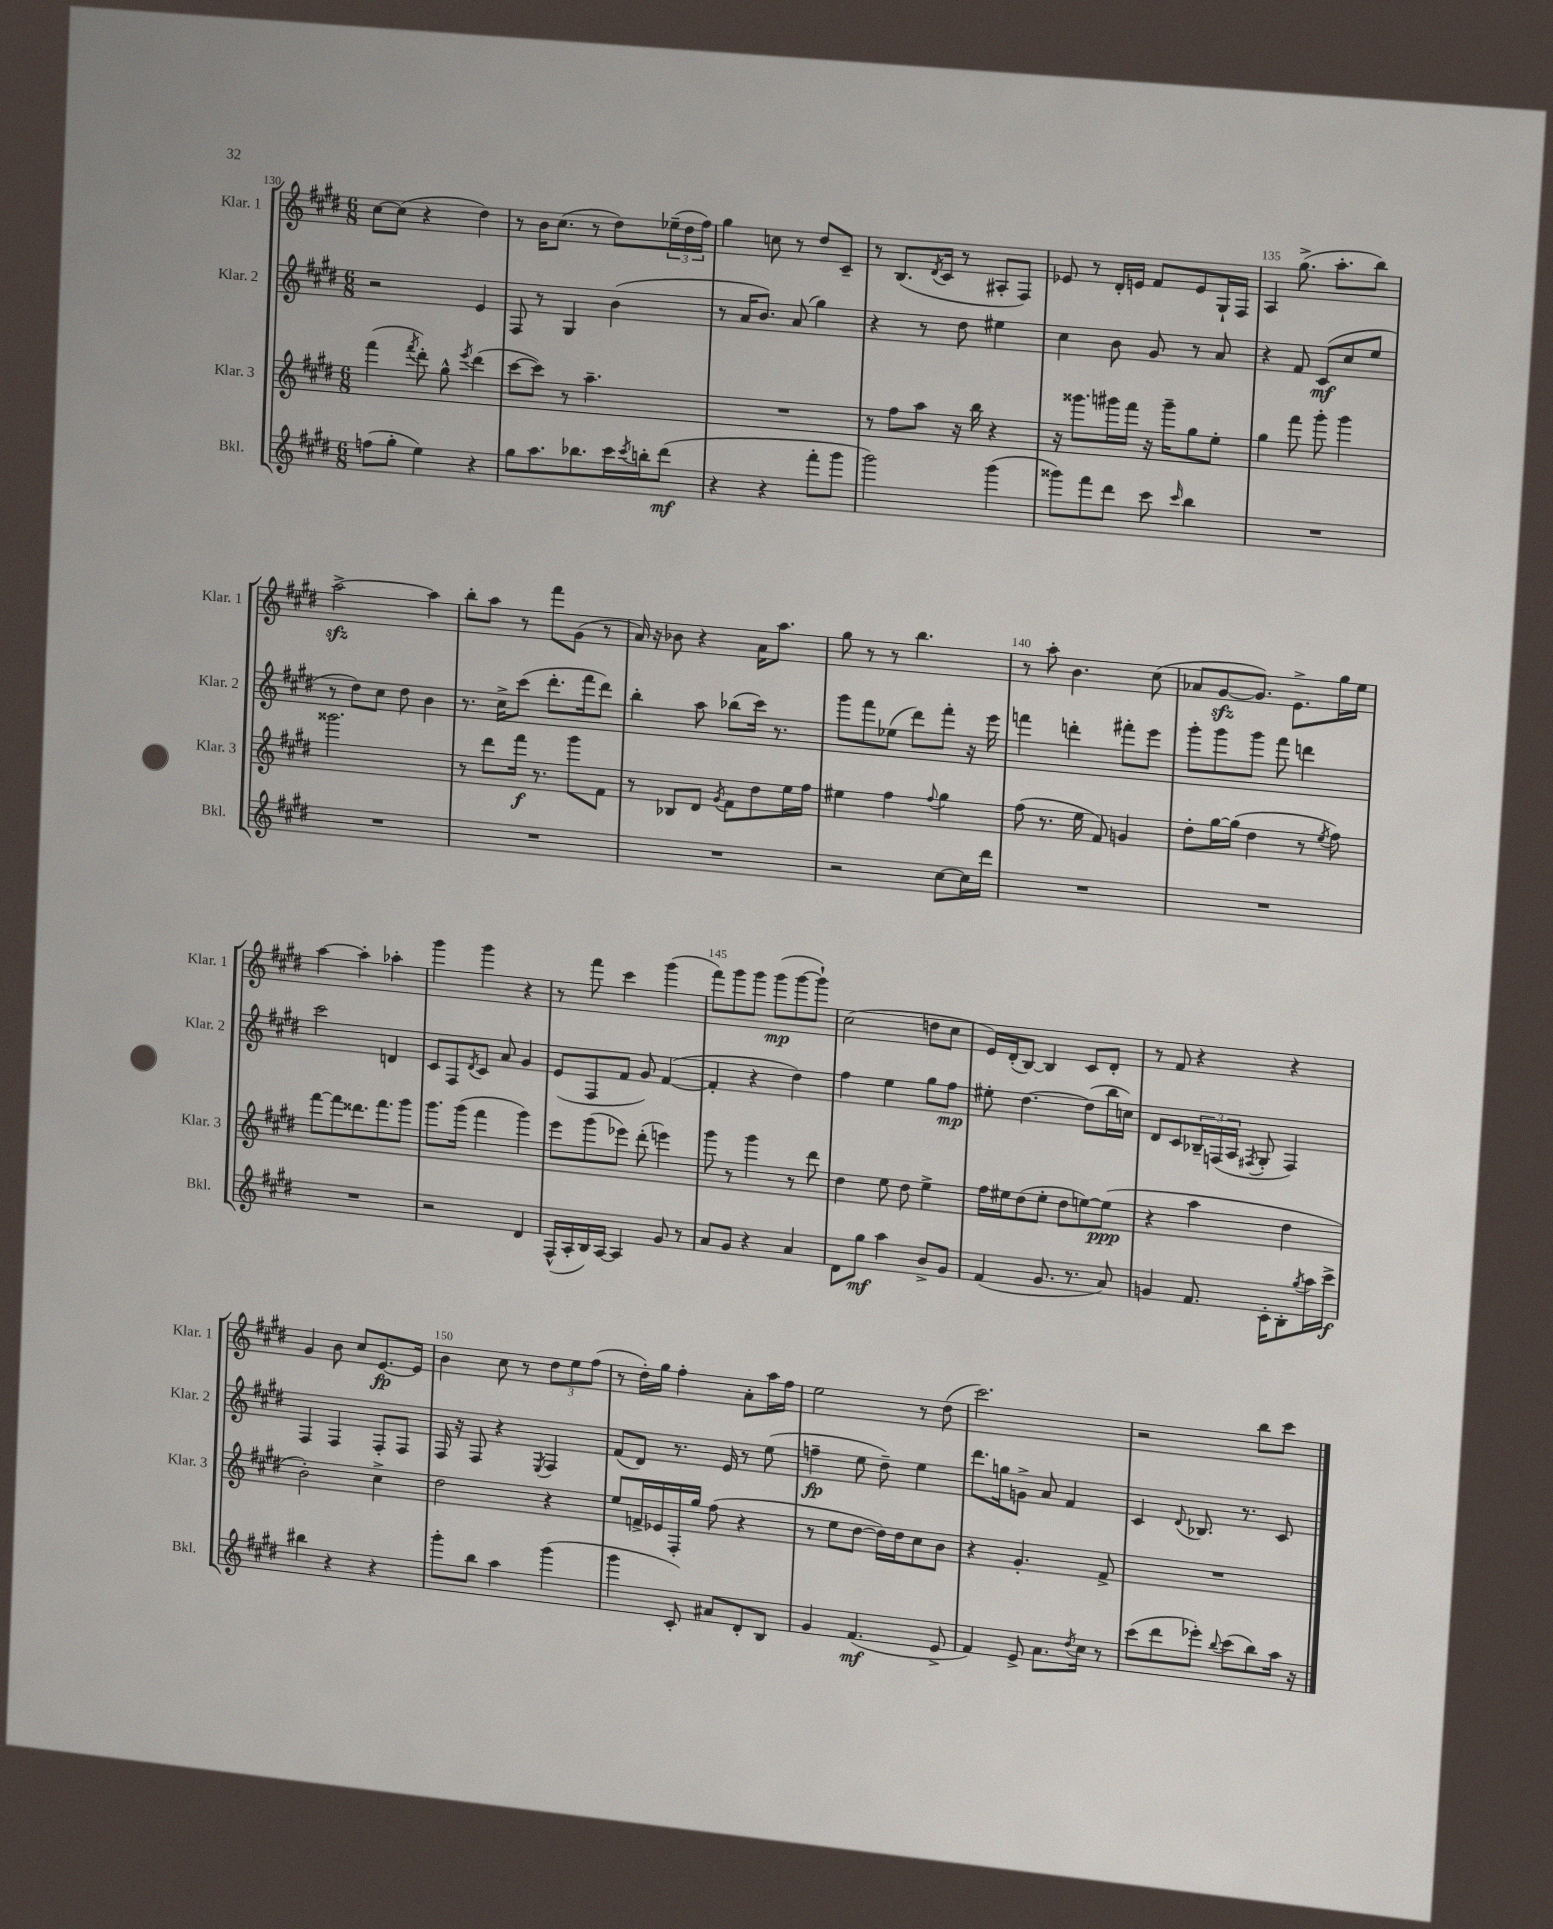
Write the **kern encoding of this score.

**kern	**dynam	**kern	**dynam	**kern	**dynam	**kern	**dynam
*part4	*part4	*part3	*part3	*part2	*part2	*part1	*part1
*staff4	*staff4	*staff3	*staff3	*staff2	*staff2	*staff1	*staff1
*I"Bkl.	*	*I"Klar. 3	*	*I"Klar. 2	*	*I"Klar. 1	*
*I'Bkl.	*	*I'Klar. 3	*	*I'Klar. 2	*	*I'Klar. 1	*
*clefG2	*	*clefG2	*	*clefG2	*	*clefG2	*
*k[f#c#g#d#]	*	*k[f#c#g#d#]	*	*k[f#c#g#d#]	*	*k[f#c#g#d#]	*
*M6/8	*	*M6/8	*	*M6/8	*	*M6/8	*
=130	=130	=130	=130	=130	=130	=130	=130
(8ffn\L	.	(4fff#\	.	2r	.	[8cc#\L	.
8gg#'\J	.	.	.	.	.	(8cc#\J]	.
.	.	8qfff#/	.	.	.	.	.
4ee\)	.	8ddd#'\)	.	.	.	4r	.
.	.	8gg#^^\	.	.	.	.	.
.	.	8qeee/	.	.	.	.	.
4r	.	(4ddd#\	.	4e/	.	4dd#\)	.
=131	=131	=131	=131	=131	=131	=131	=131
8gg#\L	.	[8ccc#\L	.	8F#/	.	8r	.
8.aa\	.	8ccc#\J])	.	8r	.	16b\KL	.
.	.	.	.	.	.	(8.cc#\J	.
.	.	8r	.	4G#/	.	.	.
8.bb-X\	.	.	.	.	.	.	.
.	.	4.aa~\	.	.	.	8r	.
16ccc#\L	.	.	.	(4b\	.	8dd#\L)	.
8qccc#/	.	.	.	.	.	.	.
16bbn'\J	.	.	.	.	.	.	.
(8ddd#\J	mf	.	.	.	.	(24ee-X~\L	.
.	.	.	.	.	.	24dd#\	.
.	.	.	.	.	.	24ff#\JJ)	.
=132	=132	=132	=132	=132	=132	=132	=132
4r	.	2.r	.	8r	.	4gg#\	.
.	.	.	.	16a/KL	.	.	.
.	.	.	.	8.b/J)	.	.	.
4r	.	.	.	.	.	8ccn\	.
.	.	.	.	(8a/	.	8r	.
8fff#'\L	.	.	.	4gg#\)	.	8dd#/L	.
8ggg#\J	.	.	.	.	.	8c#~/J	.
=133	=133	=133	=133	=133	=133	=133	=133
2ggg#\)	.	8r	.	4r	.	8r	.
.	.	8ff#\L	.	.	.	(8.B/L	.
.	.	8aa\J	.	8r	.	.	.
.	.	.	.	.	.	8qd#/	.
.	.	.	.	.	.	16c#/Jk	.
.	.	16r	.	8dd#\	.	8r	.
.	.	16bb\	.	.	.	.	.
(4ggg#\	.	4r	.	4ee#X\	.	8A#X'/L	.
.	.	.	.	.	.	8F#/J)	.
=134	=134	=134	=134	=134	=134	=134	=134
8ggg##X\L)	.	16r	.	4cc#\	.	8e-X/	.
.	.	8.ggg##X\L	.	.	.	.	.
8fff#\	.	.	.	.	.	8r	.
8ddd#\J	.	16ggg#X\L	.	8b\	.	16d#'/LL	.
.	.	16fff#\JJ	.	.	.	16en/JJ	.
8ccc#\	.	16r	.	8g#/	.	8f#/L	.
.	.	16ggg#~\KL	.	.	.	.	.
16qqccc#/	.	.	.	.	.	.	.
4bb\	.	8gg#\	.	8r	.	8e/	.
.	.	8ee'\J	.	8a/	.	16G#`/L	.
.	.	.	.	.	.	16F#/JJ	.
=135	=135	=135	=135	=135	=135	=135	=135
2.r	.	4gg#\	.	4r	.	4A/	.
.	.	8fff#\	.	8f#/	.	(8.gg#^\	.
.	.	8ggg#'\	.	(8c#/L	mf	.	.
.	.	.	.	.	.	8.aa'\L	.
.	.	4ggg#\	.	8cc#/	.	.	.
.	.	.	.	8ee/J	.	8bb\J)	.
!!LO:LB:g=z
=136	=136	=136	=136	=136	=136	=136	=136
2.r	.	2.ggg##X\	.	8r	.	[2aazz^\	.
.	.	.	.	8dd#\L)	.	.	.
.	.	.	.	8cc#\J	.	.	.
.	.	.	.	8dd#\	.	.	.
.	.	.	.	4b\	.	4aa\]	.
=137	=137	=137	=137	=137	=137	=137	=137
2.r	.	8r	.	8.r	.	8bb'\L	.
.	.	8ddd#\L	.	.	.	8aa\J	.
.	.	.	.	16cc#^\KL	.	.	.
.	.	16fff#\Jk	f	(8ccc#\J	.	8r	.
.	.	8.r	.	.	.	.	.
.	.	.	.	8.ddd#'\L	.	8fff#\L	.
.	.	8ggg#\L	.	.	.	(8g#\J	.
.	.	.	.	16fff#\k	.	.	.
.	.	8f#\J	.	8ddd#\J)	.	8r	.
=138	=138	=138	=138	=138	=138	=138	=138
2.r	.	8r	.	4bb'\	.	16a/)	.
.	.	.	.	.	.	16r	.
.	.	8B-X/L	.	.	.	8b-X\	.
.	.	8d#/J	.	8aa\	.	4r	.
.	.	8qg#/	.	.	.	.	.
.	.	8f#\L	.	(8bb-X\L	.	.	.
.	.	8dd#\	.	16ccc#\Jk)	.	16a\KL	.
.	.	.	.	8.r	.	8.aa\J	.
.	.	16ee\L	.	.	.	.	.
.	.	16ff#\JJ	.	.	.	.	.
=139	=139	=139	=139	=139	=139	=139	=139
2r	.	4ee#X\	.	8ggg#\L	.	8gg#\	.
.	.	.	.	8fff#\	.	8r	.
.	.	4ff#\	.	(8ee-X\J	.	8r	.
.	.	.	.	8ddd#\L)	.	4.bb\	.
.	.	8qqff#/	.	.	.	.	.
[8cc#\L	.	4gg#\	.	8fff#'\J	.	.	.
16cc#\L]	.	.	.	16r	.	.	.
16ddd#\JJ	.	.	.	16eee\	.	.	.
=140	=140	=140	=140	=140	=140	=140	=140
2.r	.	(8ff#\	.	4fffn\	.	8r	.
.	.	8.r	.	.	.	8aa'\	.
.	.	.	.	4dddn'\	.	4.b\	.
.	.	16ee\	.	.	.	.	.
.	.	8f#/)	.	.	.	.	.
.	.	4gn/	.	8fff#X'\L	.	.	.
.	.	.	.	8eee\J	.	(8cc#\	.
=141	=141	=141	=141	=141	=141	=141	=141
2.r	.	8dd#'\L	.	8ggg#'\L	.	8a-X/L	.
.	.	[16gg#\L	.	8ggg#\	.	[8g#zz/	.
.	.	(16gg#\JJ]	.	.	.	.	.
.	.	4dd#\	.	8ggg#\J	.	8.g#/J])	.
.	.	.	.	8fff#\	.	.	.
.	.	.	.	.	.	8.e^\L	.
.	.	8r	.	4dddn\	.	.	.
.	.	8qee/	.	.	.	.	.
.	.	8ff#\)	.	.	.	16gg#\L	.
.	.	.	.	.	.	16ee\JJ	.
!!LO:LB:g=z
=142	=142	=142	=142	=142	=142	=142	=142
2.r	.	[8fff#\L	.	2ccc#\	.	[4aa\	.
.	.	8fff#\]	.	.	.	.	.
.	.	8.ddd##X\	.	.	.	4aa'\]	.
.	.	8.fff#\	.	.	.	.	.
.	.	.	.	4dn/	.	4aa-X'\	.
.	.	8ggg#\J	.	.	.	.	.
=143	=143	=143	=143	=143	=143	=143	=143
2r	.	8.ggg#\L	.	8c#/L	.	4ggg#\	.
.	.	.	.	8F#/	.	.	.
.	.	(16ggg#\Jk	.	.	.	.	.
.	.	.	.	8qd#/	.	.	.
.	.	4fff#\	.	8c#/J	.	4ggg#\	.
.	.	.	.	8a/	.	.	.
4d#/	.	4ggg#\)	.	4g#/	.	4r	.
=144	=144	=144	=144	=144	=144	=144	=144
(16F#^^/LL	.	8eee\L	.	(8e/L	.	8r	.
16A'/	.	.	.	.	.	.	.
16B/)	.	(8ggg#\	.	8F#/	.	8fff#\	.
[16A/JJ	.	.	.	.	.	.	.
4A/]	.	8eee-X\J)	.	8f#/J	.	4ccc#\	.
.	.	(8ddd#'\	.	8g#/)	.	.	.
8g#/	.	4eeen\)	.	([4f#/	.	(4ggg#\	.
8r	.	.	.	.	.	.	.
=145	=145	=145	=145	=145	=145	=145	=145
8a/L	.	8ggg#\	.	4f#'/]	.	8fff#\L)	.
8g#/J	.	8r	.	.	.	8ggg#\	.
4r	.	4ggg#\	.	4r	.	8ggg#\J	.
.	.	.	.	.	.	(8ggg#\L	mp
4a/	.	8r	.	4dd#\)	.	[8ggg#\	.
.	.	8ddd#\	.	.	.	8ggg#`\J])	.
=146	=146	=146	=146	=146	=146	=146	=146
8d#\L	.	4dd#\	.	4ff#\	.	(2cc#\	.
8gg#\J	mf	.	.	.	.	.	.
4aa\	.	8ee\	.	4ee\	.	.	.
.	.	8dd#\	.	.	.	.	.
8b^/L	.	4ee^\	.	8gg#\L	.	8ddn\L	.
8g#/J	.	.	.	8ff#\J	mp	8cc#\J	.
=147	=147	=147	=147	=147	=147	=147	=147
(4f#/	.	16ff#\LL	.	8ee#X'\	.	16e/LL)	.
.	.	16ee#X\J	.	.	.	(16d#'/J	.
.	.	(8dd#\	.	[4.dd#\	.	[8B/J)	.
8.g#/	.	8ee#'\J	.	.	.	4B/]	.
.	.	8dd#\L	.	.	.	.	.
8.r	.	.	.	.	.	.	.
.	.	[8een\)	.	(8dd#\L]	.	8c#/L	.
8a/)	.	(8ee\J]	ppp	16bb\L	.	8d#'/J	.
.	.	.	.	16ccn\JJ)	.	.	.
=148	=148	=148	=148	=148	=148	=148	=148
4gn/	.	4r	.	8d#/L	.	8r	.
.	.	.	.	8c#/	.	8f#/	.
8.f#/	.	4aa\	.	24B-X~/L	.	4r	.
.	.	.	.	(24Fn/	.	.	.
.	.	.	.	24A/JJ	.	.	.
.	.	.	.	8qF#X/	.	.	.
.	.	.	.	8G#'/	.	.	.
16c#'\KL	.	.	.	.	.	.	.
8B'\	.	4dd#\	.	4F#/)	.	4r	.
8qgg#/	.	.	.	.	.	.	.
16aa\L	.	.	.	.	.	.	.
16ccc#^\JJ	f	.	.	.	.	.	.
!!LO:LB:g=z
=149	=149	=149	=149	=149	=149	=149	=149
4bb#X\	.	2b'\)	.	4F#/	.	4g#/	.
4r	.	.	.	4F#/	.	8b\	.
.	.	.	.	.	.	8cc#/L	.
4r	.	4cc#^\	.	8F#'/L	.	[8.e/	fp
.	.	.	.	8F#/J	.	.	.
.	.	.	.	.	.	16e/Jk]	.
=150	=150	=150	=150	=150	=150	=150	=150
8ggg#'\L	.	2dd#\	.	16F#/	.	4b\	.
.	.	.	.	16r	.	.	.
8bb\J	.	.	.	8F#/	.	.	.
4aa\	.	.	.	4r	.	8cc#\	.
.	.	.	.	.	.	8r	.
.	.	.	.	8qE/	.	.	.
(4ggg#\	.	4r	.	4F#/	.	12dd#\L	.
.	.	.	.	.	.	12ee\	.
.	.	.	.	.	.	(12ff#\J	.
=151	=151	=151	=151	=151	=151	=151	=151
4ggg#\	.	8ee/L	.	(8f#/L	.	8r	.
.	.	16fn^/L	.	8d#/J)	.	16dd#'\LL)	.
.	.	16e-X/	.	.	.	16gg#\JJ	.
8c#'/)	.	16F#'/	.	8.r	.	4ff#'\	.
.	.	16gg#/JJ	.	.	.	.	.
8a#X/L	.	(8ff#\	.	.	.	.	.
.	.	.	.	16e/	.	.	.
8d#'/	.	4r	.	8r	.	8a'\L	.
8B/J	.	.	.	(8ee\	.	16aa\L	.
.	.	.	.	.	.	16ff#\JJ	.
=152	=152	=152	=152	=152	=152	=152	=152
4g#/	.	8r	.	4ffn~\	fp	2ee\	.
.	.	8ee\L	.	.	.	.	.
(4.f#/	mf	[8dd#\J	.	8ee\	.	.	.
.	.	16dd#\LL])	.	8dd#~\)	.	.	.
.	.	16dd#\J	.	.	.	.	.
.	.	8cc#\	.	4ee\	.	8r	.
8e^/	.	8b\J	.	.	.	(8dd#\	.
=153	=153	=153	=153	=153	=153	=153	=153
4f#/)	.	4r	.	8.ddd#\L	.	2.ccc#\)	.
.	.	.	.	16ggn\k	.	.	.
8e^/	.	4.g#'/	.	8gn^\J	.	.	.
8.a\L	.	.	.	8a/	.	.	.
.	.	.	.	4f#/	.	.	.
8qdd#/	.	.	.	.	.	.	.
16cc#\Jk	.	.	.	.	.	.	.
8r	.	8f#^/	.	.	.	.	.
=154	=154	=154	=154	=154	=154	=154	=154
(8ccc#\L	.	2.r	.	4c#/	.	2r	.
8ddd#\	.	.	.	.	.	.	.
.	.	.	.	8qqd#/	.	.	.
8eee-X'\J)	.	.	.	8.B-X/	.	.	.
8qqbb/	.	.	.	.	.	.	.
(8ccc#\L	.	.	.	.	.	.	.
.	.	.	.	8.r	.	.	.
8bb\)	.	.	.	.	.	8bb\L	.
16aa\Jk	.	.	.	8c#/	.	8ccc#\J	.
16r	.	.	.	.	.	.	.
==	==	==	==	==	==	==	==
*-	*-	*-	*-	*-	*-	*-	*-
